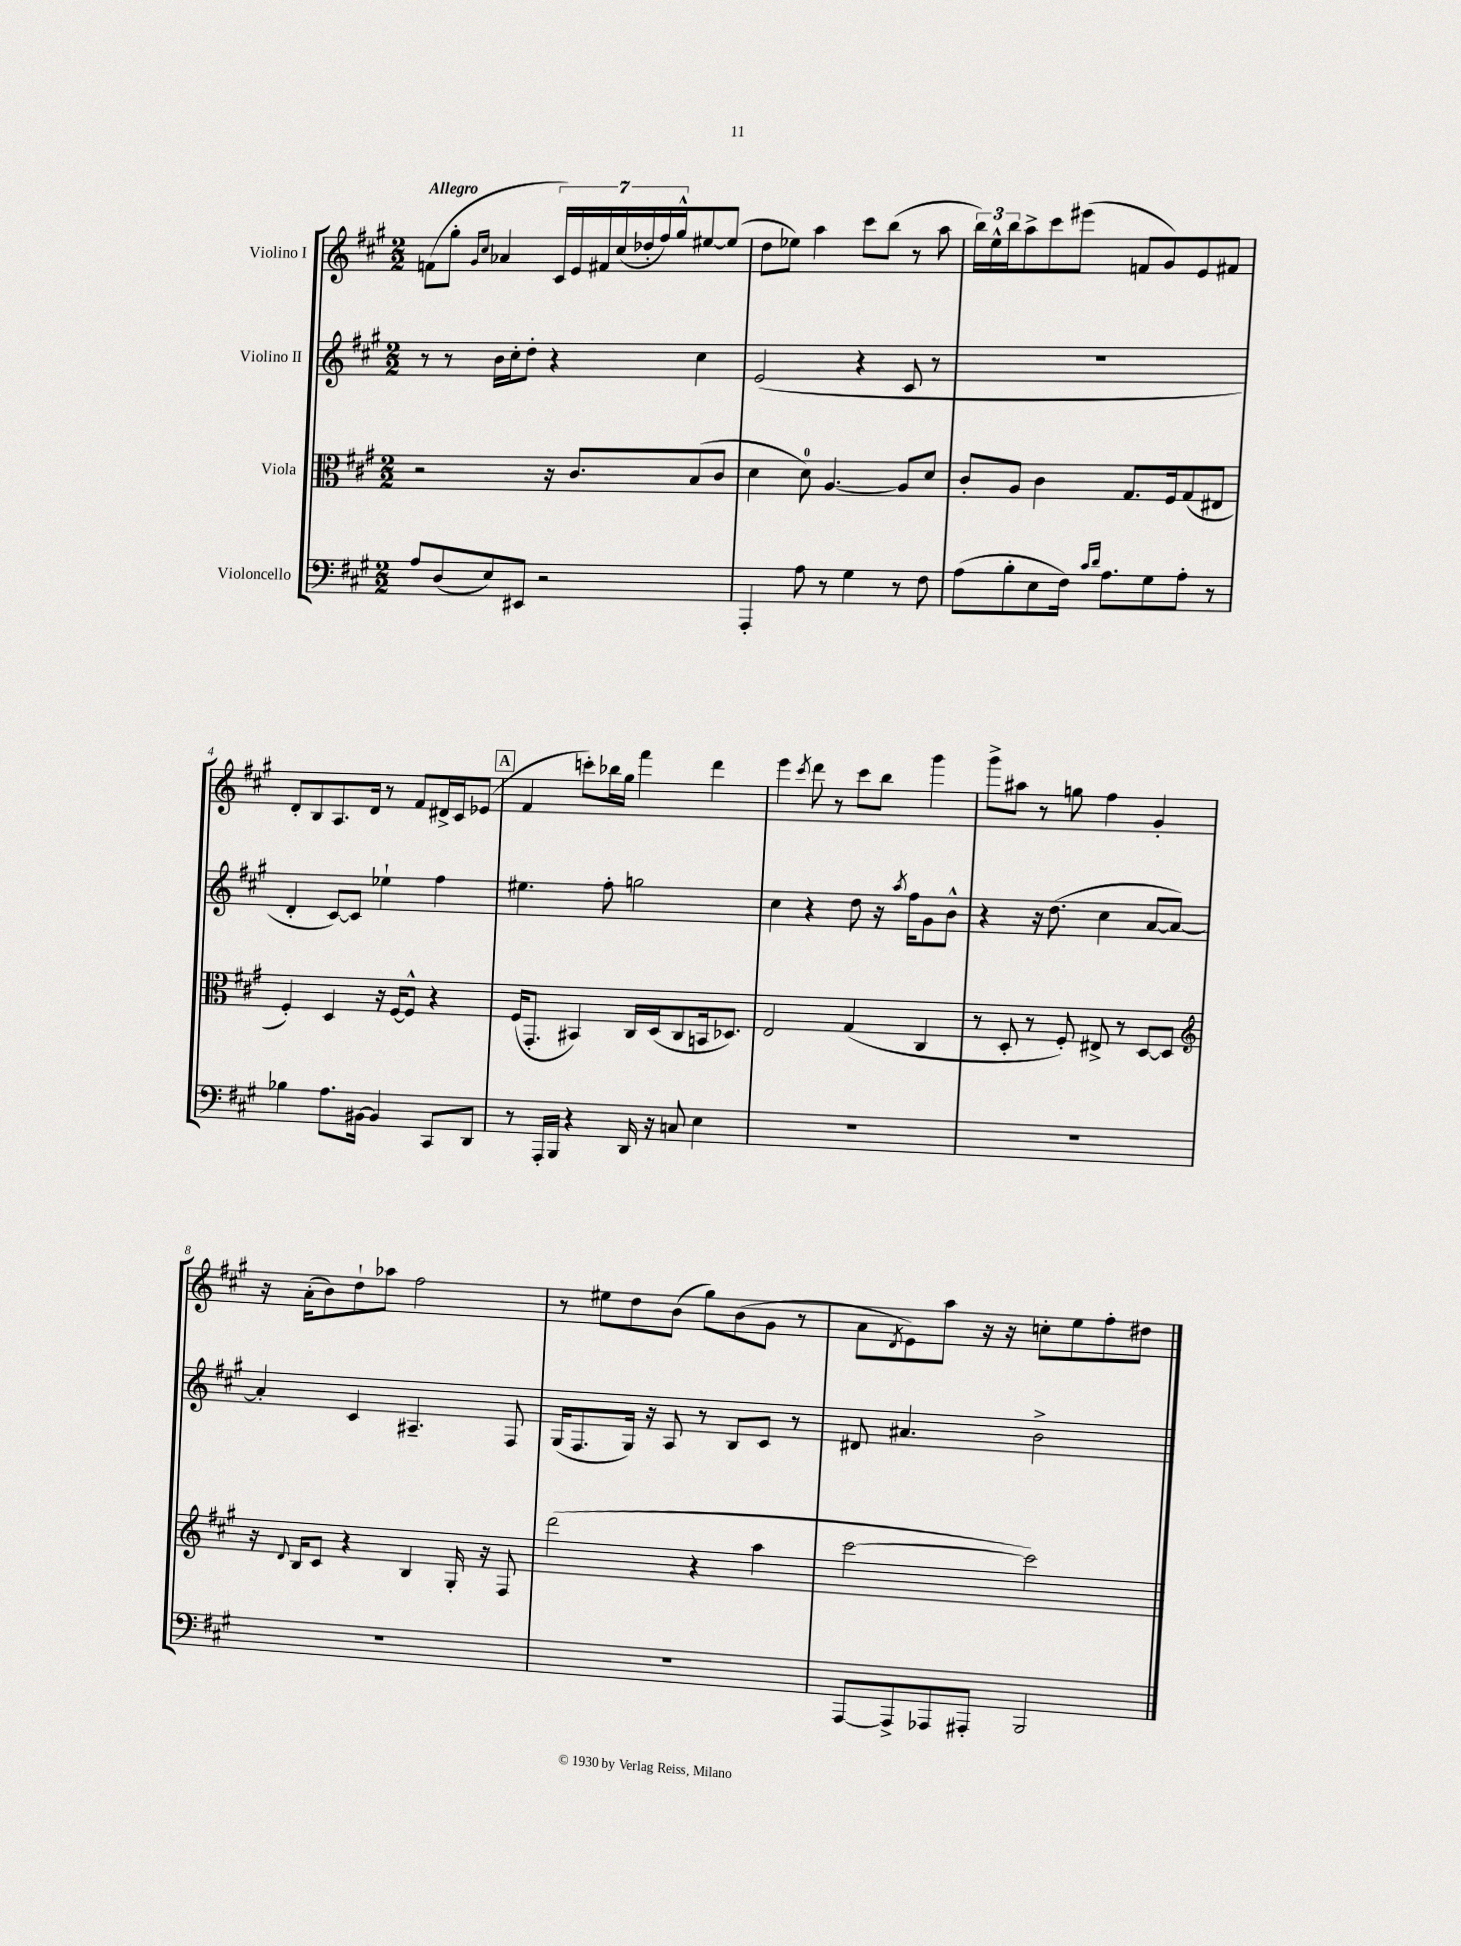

**kern	**kern	**kern	**kern
*part4	*part3	*part2	*part1
*staff4	*staff3	*staff2	*staff1
*I"Violoncello	*I"Viola	*I"Violino II	*I"Violino I
*clefF4	*clefC3	*clefG2	*clefG2
*k[f#c#g#]	*k[f#c#g#]	*k[f#c#g#]	*k[f#c#g#]
*M2/2	*M2/2	*M2/2	*M2/2
=1	=1	=1	=1
!	!	!	!LO:TX:a:B:t=Allegro
8A/L	2r	8r	(8fn\L
(8D/	.	8r	8gg#'\J
.	.	.	16qqg#/LL
.	.	.	16qqcc#/JJ
8E/)	.	16b\LL	4a-X/
.	.	16cc#'\J	.
8EE#X/J	.	8dd'\J	.
2r	16r	4r	28c#/LL)
.	.	.	28e/
.	8.c#/L	.	.
.	.	.	28f#X/
.	.	.	(28cc#/
.	.	.	28dd-X'/
.	.	.	28ff#/)
.	.	.	28gg#^^/J
.	(8B/	4cc#\	[8ee#X/
.	8c#/J	.	(8ee#/J]
=2	=2	=2	=2
4AAA'/	4d\	(2e/	8dd\L
.	.	.	8ee-X\J)
8A\	8d\)	.	4aa\
8r	[4.A/	.	.
4G#\	.	4r	8ccc#\L
.	.	.	(8bb\J
8r	8A/L]	8c#/	8r
8F#\	8d/J	8r	8aa\
=3	=3	=3	=3
(8A\L	8c#'/L	1r	24bb\LL)
.	.	.	24ee^^\
.	.	.	24bb\J
8B'\	8A/J	.	8aa^\
8E\	4c#\	.	8ccc#\
16F#\Jk)	.	.	(8eee#X\J
16qqc#/LL	.	.	.
16qqd/JJ	.	.	.
8.A\L	.	.	.
.	8.G#/L	.	8fn/L
8G#\	.	.	8g#/)
.	16F#/k	.	.
8A'\J	(8G#/	.	8e/
8r	8E#X/J	.	8f#X/J
!!LO:LB:g=z
=4	=4	=4	=4
4B-X\	4F#'/)	4d'/	8d'/L
.	.	.	8B/
8.A\L	4D/	[8c#/L)	8.A/
.	.	8c#/J]	.
[16BB#X\Jk	.	.	16d/Jk
4BB#/]	16r	4ee-X`\	8r
.	[16F#/KL	.	.
.	8F#^^/J]	.	8f#/L
8CC#/L	4r	4ff#\	16d#X^/L
.	.	.	16c#/J
8DD/J	.	.	(8e-X/J
!!LO:REH:place=s1:t=A
=5	=5	=5	=5
8r	(16F#/KL	4.ee#X\	4f#/
.	8.GG#'/J	.	.
16AAA'/LL	.	.	.
16BBB/JJ	.	.	.
4r	4BB#X/)	.	8cccn'\L)
.	.	8ff#'\	16bb-X\L
.	.	.	16gg#\JJ
16DD/	16C#/LL	2ggn\	4fff#\
16r	(16D/J	.	.
8Cn/	8C#/	.	.
4E\	16BBn/k	.	4ddd\
.	8.D-X/J)	.	.
=6	=6	=6	=6
1r	2E/	4cc#\	4eee\
.	.	.	8qccc#/
.	.	4r	8ddd\
.	.	.	8r
.	(4G#/	8dd\	8ccc#\L
.	.	16r	8bb\J
.	.	8qaa/	.
.	.	16ff#\KL	.
.	4C#/	8g#\	4ggg#\
.	.	8b^^\J	.
=7	=7	=7	=7
1r	8r	4r	8ggg#^\L
.	8D'/	.	8aa#X\J
.	8r	16r	8r
.	.	(8.dd\	.
.	8F#'/)	.	8ggn\
.	8E#X^/	4cc#\	4ff#\
.	8r	.	.
.	[8D/L	[8a/L	4g#'/
.	8D/J]	8a/J_)	.
!!LO:LB:g=z
=8	=8	=8	=8
*	*clefG2	*	*
1r	16r	4a'/]	16r
.	8qqd/	.	.
.	16B/KL	.	(16a'\KL
.	8c#/J	.	8b\)
.	4r	4c#/	8dd`\
.	.	.	8aa-X\J
.	4B/	4.A#X~/	2ff#\
.	16G#'/	.	.
.	16r	.	.
.	8F#/	8F#/	.
=9	=9	=9	=9
1r	(2ddd\	(16G#/KL	8r
.	.	8.F#/	.
.	.	.	8ee#X\L
.	.	16G#/Jk)	8dd\
.	.	16r	.
.	.	8A/	(8b\J
.	4r	8r	8gg#\L)
.	.	8B/L	(8b\
.	4aa\	8c#/J	8g#\J
.	.	8r	8r
=10	=10	=10	=10
[8AAA/L	[2ccc#\	8d#X/	8a\L
.	.	.	8qd/
8AAA^/]	.	4.a#X/	8e\)
8AAA-X/	.	.	8aa\J
8AAA#X'/J	.	.	16r
.	.	.	16r
2BBB/	2ccc#\])	2b^\	8ccn'\L
.	.	.	8ee\
.	.	.	8ff#'\
.	.	.	8dd#X\J
==	==	==	==
*-	*-	*-	*-
